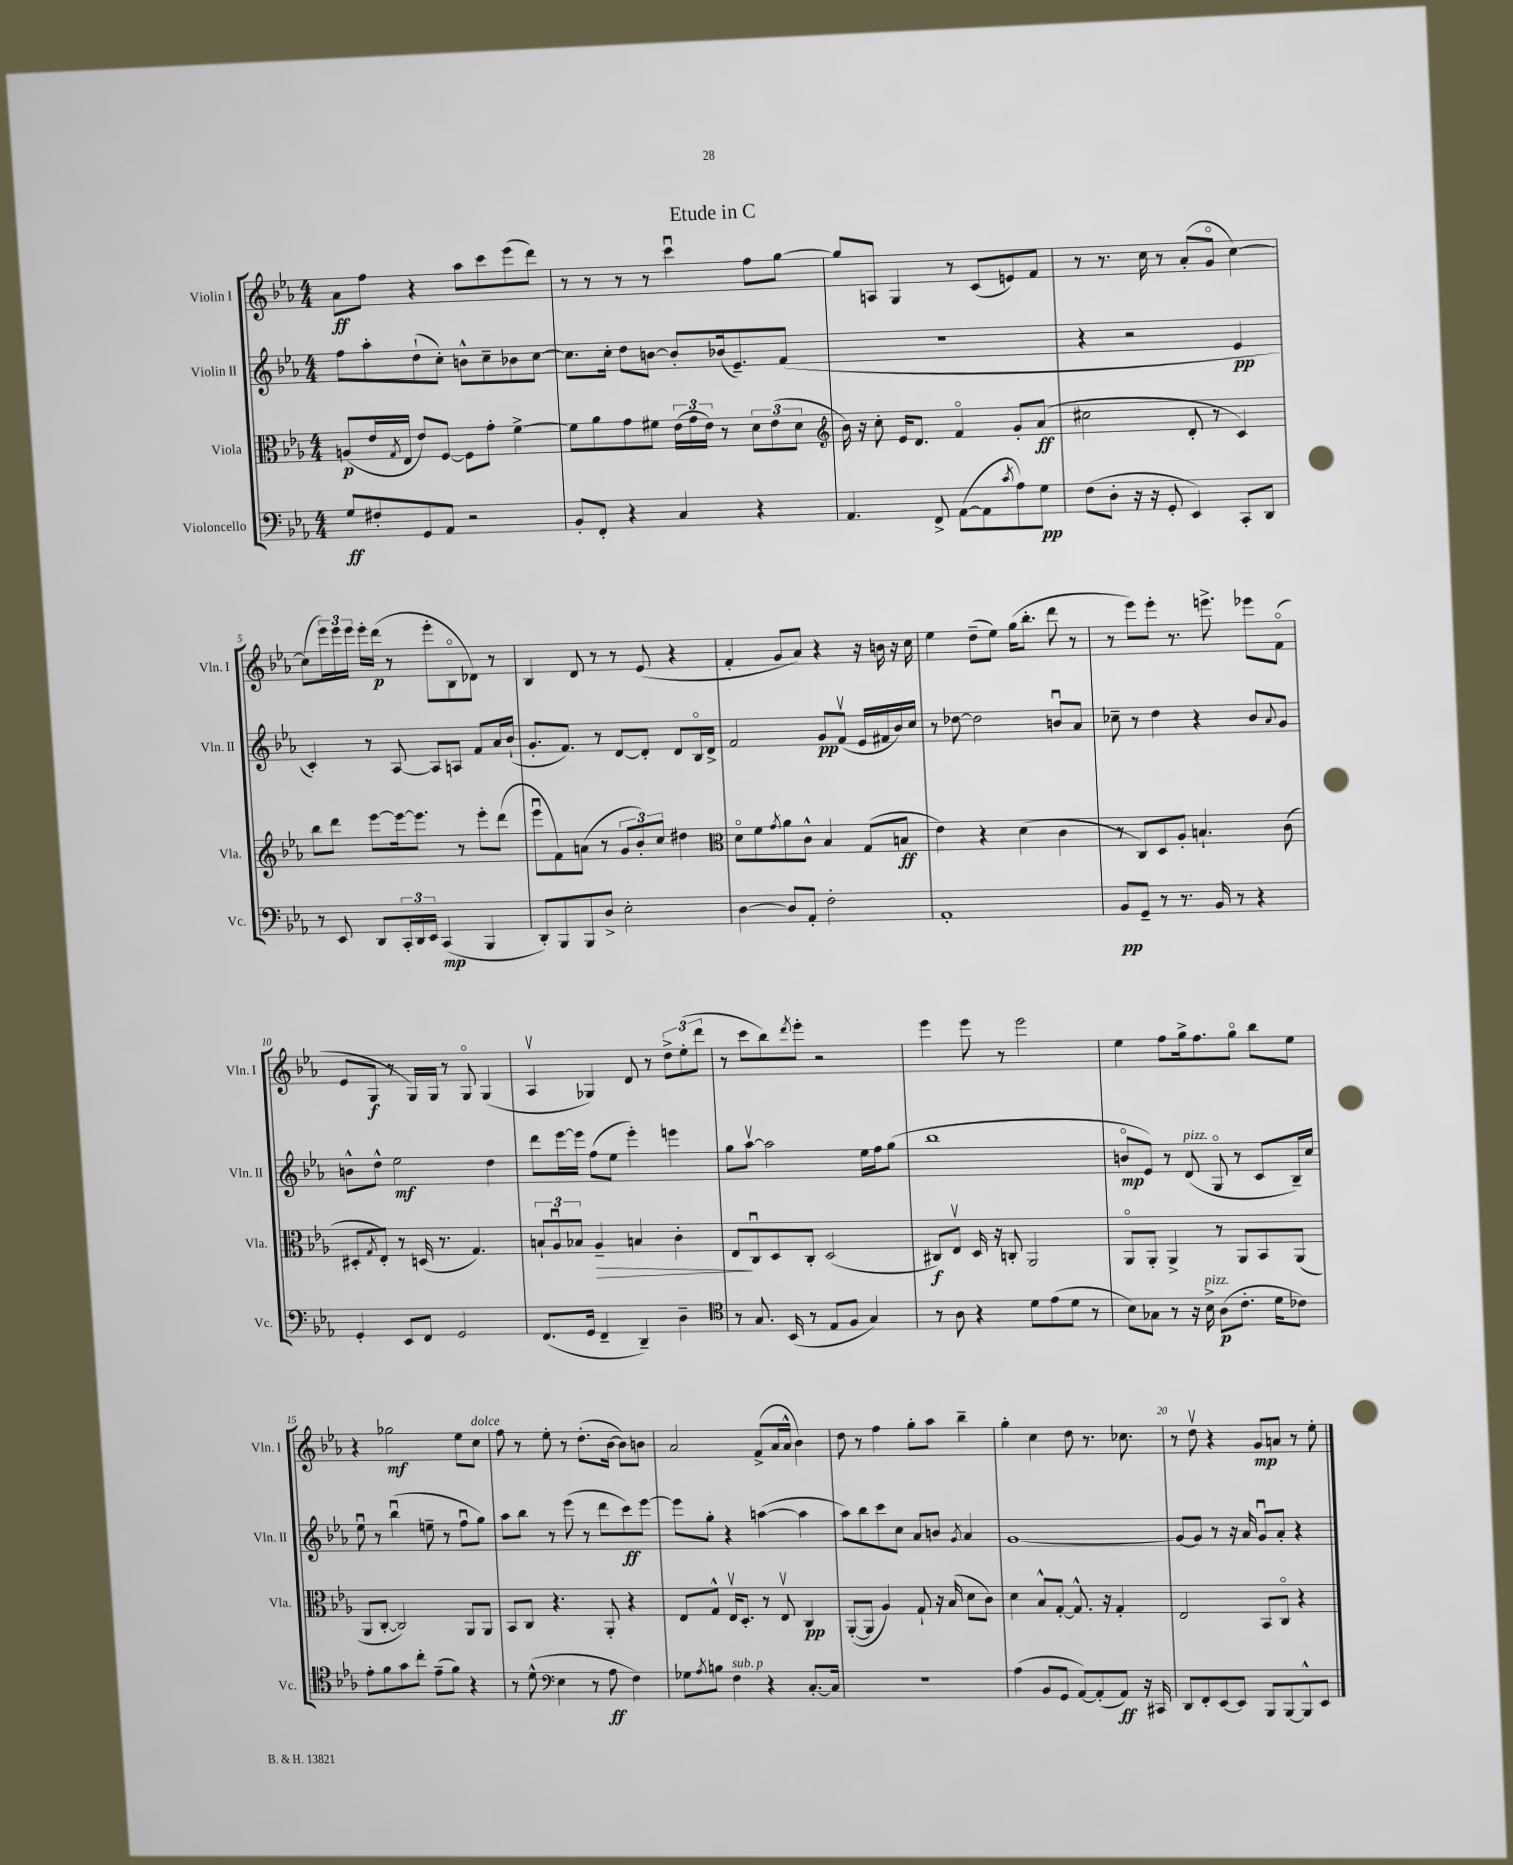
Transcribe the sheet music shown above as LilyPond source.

\header { title = "Etude in C" }
<<
\new StaffGroup <<
\new Staff = "s0" \with { instrumentName = "Violin I" shortInstrumentName = "Vln. I" } {
    \clef treble \key ees \major \numericTimeSignature \time 4/4
    aes'8\ff f''8 r4 aes''8 c'''8 ees'''8( d'''8) |
    r8 r8 r8 r8 c'''4\downbow f''8 g''8~ |
    g''8 a8 g4 r8 c'8( e'8) f'8 |
    r8 r8. c''16 r8 aes'8-.( g'8\flageolet c''4~) |
    c''8( \tuplet 3/2 { ees'''16) ees'''16 ees'''16 } ees'''16-. d'''16\p( r8 ees'''8-. bes8\flageolet des'8) r8 |
    bes4 d'8 r8 r8 ees'8( r4 |
    f'4-. g'8 aes'8) r4 r16 b'16 r16 c''16 |
    ees''4 d''8--( ees''8) g''16( bes''8.-. d'''8 r8 |
    r8 ees'''8) ees'''8-. r8. e'''8.-> ees'''8 f'8\flageolet( |
    ees'8 g8\f r8 g16) g16 r8 g8\flageolet g4( |
    aes4\upbow ges4) d'8 r8 \tuplet 3/2 { d''8-> ees''8-.( d'''8 } |
    r8 c'''8 bes''8) \acciaccatura { d'''8 } ees'''8-. r2 |
    ees'''4 ees'''8 r8 ees'''2 |
    ees''4 f''8 g''16-> f''8. g''8\flageolet bes''8 ees''8 |
    r4 ges''2\mf ees''8 c''8^\markup { \italic "dolce" } |
    f''8 r8 ees''8-. r8 d''8.-.( bes'16~ bes'8) b'8 |
    aes'2 f'8->( aes'16 aes'16-^ bes'4) |
    d''8 r8 f''4 g''8-. aes''8 bes''4-- |
    g''4-. c''4 d''8 r8. ces''8. |
    r8 d''8\upbow r4 g'8\mp a'8 r8 ees''8-. \bar "|." |
}
\new Staff = "s1" \with { instrumentName = "Violin II" shortInstrumentName = "Vln. II" } {
    \clef treble \key ees \major \numericTimeSignature \time 4/4
    f''8 aes''8-. d''8-!( c''8-.) b'8-^ c''8-- bes'8 c''8~ |
    c''8. c''16-. d''8 b'8~ b'8-. bes'16( ees'8.--) f'8( |
    R1 |
    r4 r2 ees'4\pp |
    c'4-.) r8 aes8~ aes8 a8 f'8 aes'16 bes'16-!( |
    g'8.-. f'8.) r8 d'8~ d'8-. d'8 bes16\flageolet d'16-> |
    f'2 g'8\pp f'8\upbow( ees'16 fis'16 bes'16) c''16 |
    r8 des''8~ des''2 b'8\downbow aes'8 |
    ces''8-- r8 d''4 r4 bes'8 \appoggiatura { aes'8 } g'8 |
    b'8-^ d''8-^ ees''2\mf d''4 |
    d'''8 ees'''16~ ees'''16 f''8( ees''8 ees'''4-.) e'''4 |
    g''8 aes''8~\upbow aes''2 ees''16 f''16 g''8( |
    bes''1 |
    b'8\flageolet\mp ees'8) r8 d'8^\markup { \italic "pizz." }( g8\flageolet r8 c'8 bes16--) c''16 |
    ees''8\downbow r8 bes''4\downbow( e''8-- r8 f''8\downbow g''8) |
    aes''8 bes''8 r8 ees'''8( r8 d'''8 c'''8\ff) ees'''8~ |
    ees'''8 g''8-. r4 a''4~( a''4 |
    aes''8) bes''8 c'''8 c''8 aes'8 b'8 \acciaccatura { g'8 } aes'4 |
    g'1~ |
    g'8~ g'8 r8 r16 aes'16 g'8\downbow aes'8-. r4 \bar "|." |
}
\new Staff = "s2" \with { instrumentName = "Viola" shortInstrumentName = "Vla." } {
    \clef alto \key ees \major \numericTimeSignature \time 4/4
    a8\p( ees'16 \acciaccatura { g8 } ees16 ees'8) f8~ f8 g'8-. f'4~-> |
    f'8 aes'8 g'8 fis'8 \tuplet 3/2 { ees'16( g'16 ees'16) } r8 \tuplet 3/2 { d'8 ees'8( d'8 } |
    \clef treble bes'16) r16 c''8-. ees'16 d'8. f'4\flageolet g'8-. aes'8\ff( |
    cis''2 d'8-. r8 c'4) |
    bes''8 d'''8 ees'''8~ ees'''16~ ees'''8. r8 ees'''8-. d'''8( |
    ees'''8\downbow f'8) a'8( r8 \tuplet 3/2 { g'8 bes'8-.) c''8 } dis''4 |
    \clef alto d'8\flageolet f'8 \acciaccatura { g'8 } aes'8 c'8-^ bes4 g8( b8\ff |
    ees'4) r4 d'4( c'4 |
    r8 c8) d8 aes8-. b4.-! c'8( |
    dis8-. \acciaccatura { g8 } ees8-.) r8 d16( r8. g4.) |
    \tuplet 3/2 { b8-! aes8\downbow bes8 } aes4--\> b4 c'4-. |
    ees8\! c8\downbow d8 c8-. d2( |
    cis8\f) ees8\upbow d16 r16 c8-. aes,2 |
    aes,8\flageolet aes,8-. aes,4-> r8 aes,8 bes,8 aes,8( |
    aes,8 c8~-. c2) aes,8 aes,8 |
    bes,8 c8 r4. aes,8-. r4 |
    ees8 g8-^ ees16\upbow d8.-. r8 ees8\upbow c4\pp |
    aes,8~-.( aes,8 aes4) g8-! r16 bes16( d'8 c'8) |
    d'4 bes8-^ g8~-. g8.-^ r16 g4-. |
    ees2 bes,8 c8\flageolet r4 \bar "|." |
}
\new Staff = "s3" \with { instrumentName = "Violoncello" shortInstrumentName = "Vc." } {
    \clef bass \key ees \major \numericTimeSignature \time 4/4
    g8\ff fis8-. g,8 aes,8 r2 |
    bes,8-. f,8-. r4 c4 r4 |
    aes,4. f,8-> aes,8~( aes,8 \acciaccatura { c'8 } aes8) g8\pp |
    f8( d8-. r16 r16 g,8-. ees,4) c,8-. d,8 |
    r8 ees,8 d,8 \tuplet 3/2 { c,16-. d,16 ees,16 } c,4\mp( bes,,4 |
    d,8-.) bes,,8 bes,,8 d8-> ees2-. |
    d4~ d8 aes,8-. f2-. |
    aes,1-. |
    bes,8\pp g,8-- r8 r8. bes,16 r8 r4 |
    g,4-. ees,8 f,8 g,2 |
    f,8.( g,16 f,4-- d,4--) d4-- |
    \clef tenor r8 g8. bes,16( r8 ees8 f8 g4) |
    r8 aes8 r4 d'8 ees'8( d'8 r8 |
    bes8) ges8 r8 r16 bes16->^\markup { \italic "pizz." } aes8\p( c'8.-. d'16 ces'8) |
    ees'8-. f'8 g'8 c''8-. ees'8--( f'8) r4 |
    r8 d'8-^( \clef bass ees4 r8 aes8\ff f4) |
    ges8 \acciaccatura { aes8 } b8 f4^\markup { \italic "sub. p" } r4 c8.~-. c16 |
    R1 |
    aes4( bes,8 g,8 aes,8~) aes,8-.( aes,8\ff) r16 cis,16 |
    d,8 f,8-. ees,8~ ees,8 bes,,8 bes,,8~ bes,,8-^ ees,8 \bar "|." |
}
>>
>>
\layout { \context { \Score \override BarNumber.break-visibility = ##(#f #t #t) barNumberVisibility = #(every-nth-bar-number-visible 5) } }
